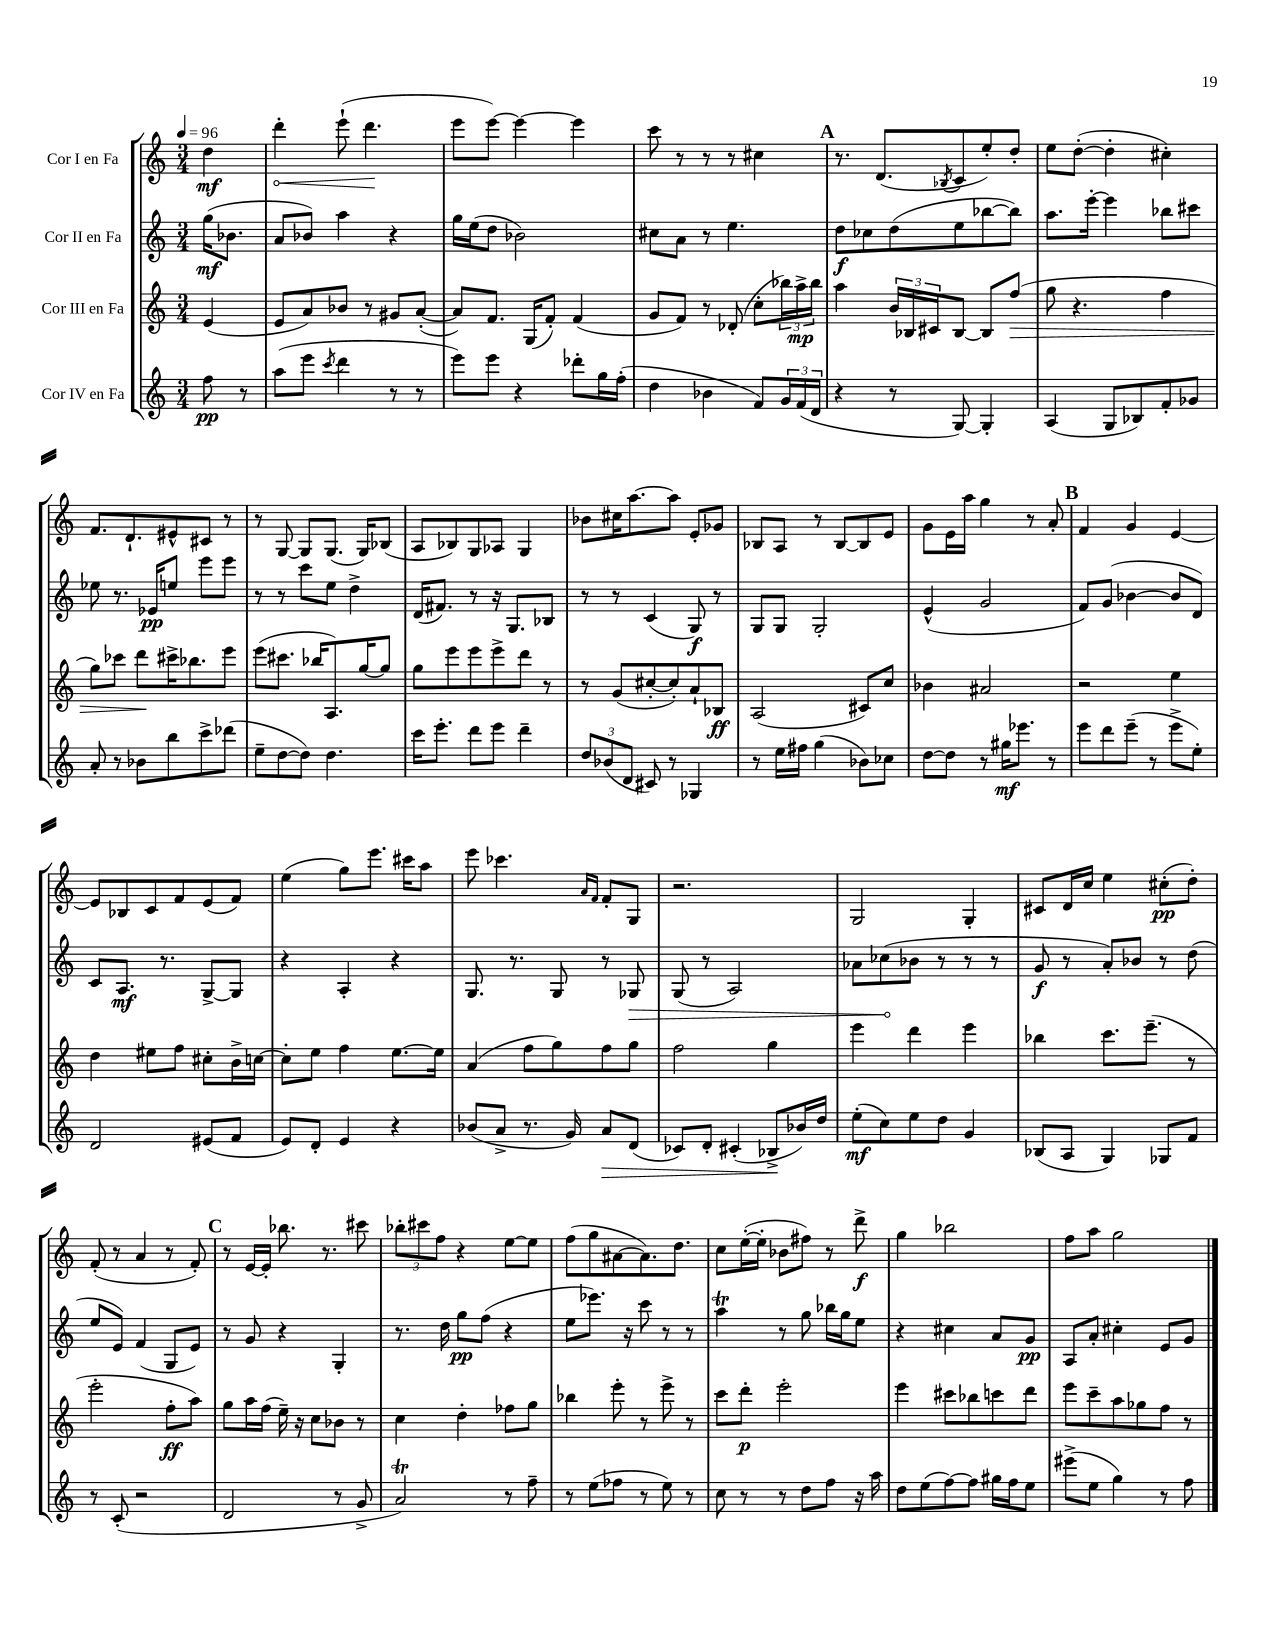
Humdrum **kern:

**kern	**kern	**kern	**kern
*staff4	*staff3	*staff2	*staff1
*clefG2	*clefG2	*clefG2	*clefG2
*k[]	*k[]	*k[]	*k[]
*M3/4	*M3/4	*M3/4	*M3/4
*MM96	*MM96	*MM96	*MM96
8ff	(4e	(16gg	4dd
.	.	8.b-	.
8r	.	.	.
=	=	=	=
(8aa	8e	8a	4ddd'
8eee	8a)	8b-)	.
8qccc	.	.	.
4ddd	8b-	4aa	(8eee`
.	8r	.	4.ddd
8r	8g#	4r	.
8r	([8a'	.	.
=	=	=	=
8eee)	8a])	16gg	8eee
.	.	(16ee	.
8eee	8.f	8dd	[8eee)
4r	.	2b-)	4eee_
.	(16G	.	.
.	8f')	.	.
8ddd-'	(4f	.	4eee]
16gg	.	.	.
(16ff'	.	.	.
=	=	=	=
4dd	8g	8cc#	8ccc
.	8f)	8a	8r
4b-	8r	8r	8r
.	(8d-'	4.ee	8r
8f)	8cc'	.	4cc#
24g	24bb-)	.	.
(24f	24aa^	.	.
24d	24bb-	.	.
=	=	=	=
4r	4aa	8dd	8.r
.	.	8cc-	.
.	.	.	(8.d
8r	24b	(8dd	.
.	24B-	.	.
.	24c#	.	.
.	.	.	8qB-
[8G)	[8B-	8ee	8c
4G']	8B-]	[8bb-	8ee')
.	(8ff	8bb-])	8dd'
=	=	=	=
(4A	8gg	8.aa	8ee
.	4.r	.	([8dd'
.	.	[16eee'	.
8G	.	4eee]	4dd']
8B-)	.	.	.
8f'	4ff	8bb-	4cc#')
8g-	.	8ccc#	.
=	=	=	=
8a'	8gg)	8ee-	8.f
8r	8ccc-	8.r	.
.	.	.	8.d`
8b-	8ddd	.	.
.	.	16e-	.
8bb	16ccc#^	8ee	8e#^^
.	8.bb-	.	.
8ccc^	.	8eee	8c#
(8ddd-	8eee	8eee	8r
=	=	=	=
8ee~	(8eee	8r	8r
[8dd	8.ccc#	8r	[8G
8dd])	.	8ccc	8G]
.	16bb-	.	.
4.dd	8.A)	8ee	(8.G
.	.	4dd^	.
.	[16gg	.	16G)
.	8gg]	.	(8B-
=	=	=	=
16ccc	8gg	(16d	8A
8.eee'	.	8.f#)	.
.	8eee	.	8B-)
8ddd	8eee	8r	8G
8eee	8eee^	16r	8A-
.	.	8.G	.
4ddd~	8ddd	.	4G
.	8r	8B-	.
=	=	=	=
12dd	8r	8r	8b-
(12b-	.	.	.
.	(8g	8r	16cc#
12d	.	.	.
.	.	.	[8.aa
8c#)	[8cc#'	(4c	.
8r	8cc#'])	.	8aa]
4G-	8a`	8G)	8e'
.	8B-	8r	8g-
=	=	=	=
8r	(2A	8G	8B-
16ee	.	8G	8A
16ff#	.	.	.
(4gg	.	2G'	8r
.	.	.	[8B-
8b-)	8c#)	.	8B-]
8cc-	8cc	.	8e
=	=	=	=
[8dd	4b-	(4e^^	8g
8dd]	.	.	16e
.	.	.	16aa
8r	2a#	2g	4gg
16gg#	.	.	.
8.eee-	.	.	.
.	.	.	8r
8r	.	.	8a'
=	=	=	=
8eee	2r	8f)	4f
8ddd	.	(8g	.
(8eee~	.	[4b-	4g
8r	.	.	.
8eee^	4ee	8b-]	[4e
8ee')	.	8d)	.
=	=	=	=
2d	4dd	8c	8e]
.	.	8.A	8B-
.	8ee#	.	8c
.	.	8.r	.
.	8ff	.	8f
(8e#	8cc#'	[8G^	(8e
8f	16b^	8G]	8f)
.	[16cc	.	.
=	=	=	=
8e)	8cc']	4r	(4ee
8d'	8ee	.	.
4e	4ff	4A'	8gg)
.	.	.	8.eee
4r	[8.ee	4r	.
.	.	.	16ccc#
.	.	.	8aa
.	16ee]	.	.
=	=	=	=
(8b-	(4a	8.G	8eee
8a^	.	.	4.ccc-
.	.	8.r	.
8.r	8ff	.	.
.	8gg)	8G	.
16g)	.	.	.
.	.	.	16qqa
.	.	.	16qqf
8a	8ff	8r	8f'
(8d	8gg	8G-	8G
=	=	=	=
8c-)	2ff	(8G	2.r
8d'	.	8r	.
(4c#'	.	2A)	.
8B-^	4gg	.	.
16b-)	.	.	.
16dd	.	.	.
=	=	=	=
(8ee'	4eee	8a-	2G
8cc)	.	(8cc-	.
8ee	4ddd	8b-	.
8dd	.	8r	.
4g	4eee	8r	4G'
.	.	8r	.
=	=	=	=
(8B-	4bb-	8g	8c#
8A	.	8r	16d
.	.	.	16cc
4G)	8.ccc	8a')	4ee
.	.	8b-	.
.	(8.eee~	.	.
8G-	.	8r	(8cc#'
8f	8r	(8dd	8dd')
=	=	=	=
8r	2eee'	8ee	(8f'
(8c'	.	8e)	8r
2r	.	(4f	4a
.	8ff'	8G	8r
.	8aa)	8e)	8f')
=	=	=	=
2d	8gg	8r	8r
.	16aa	8g	[16e
.	(16ff	.	16e']
.	16ee~)	4r	8.bb-
.	16r	.	.
.	8cc	.	.
.	.	.	8.r
8r	8b-	4G'	.
8g^	8r	.	8ccc#
=	=	=	=
2a)	4cc	8.r	12bb-'
.	.	.	12ccc#
.	.	.	12ff
.	.	16dd	.
.	4dd'	8gg	4r
.	.	(8ff	.
8r	8ff-	4r	[8ee
8ff~	8gg	.	8ee]
=	=	=	=
8r	4bb-	8ee	(8ff
(8ee	.	8.eee-)	8gg
8ff-	8eee'	.	[8a#
.	.	16r	.
8r	8r	8ccc	8.a#])
8ee)	8eee^	8r	.
.	.	.	8.dd
8r	8r	8r	.
=	=	=	=
8cc	8ccc	4aa	8cc
8r	8ddd'	.	([16ee'
.	.	.	16ee']
8r	2eee'	8r	8b-
8dd	.	8gg	8ff#)
8ff	.	16bb-	8r
.	.	16gg	.
16r	.	8ee	8ddd^
16aa	.	.	.
=	=	=	=
8dd	4eee	4r	4gg
(8ee	.	.	.
[8ff)	8ccc#	4cc#	2bb-
8ff]	8bb-	.	.
16gg#	8ccc	8a	.
16ff	.	.	.
8ee	8ddd	8g	.
=	=	=	=
(8eee#^	8eee	8A	8ff
8ee	8ccc~	8a'	8aa
4gg)	8aa	4cc#'	2gg
.	8gg-	.	.
8r	8ff	8e	.
8ff	8r	8g	.
==	==	==	==
*-	*-	*-	*-
